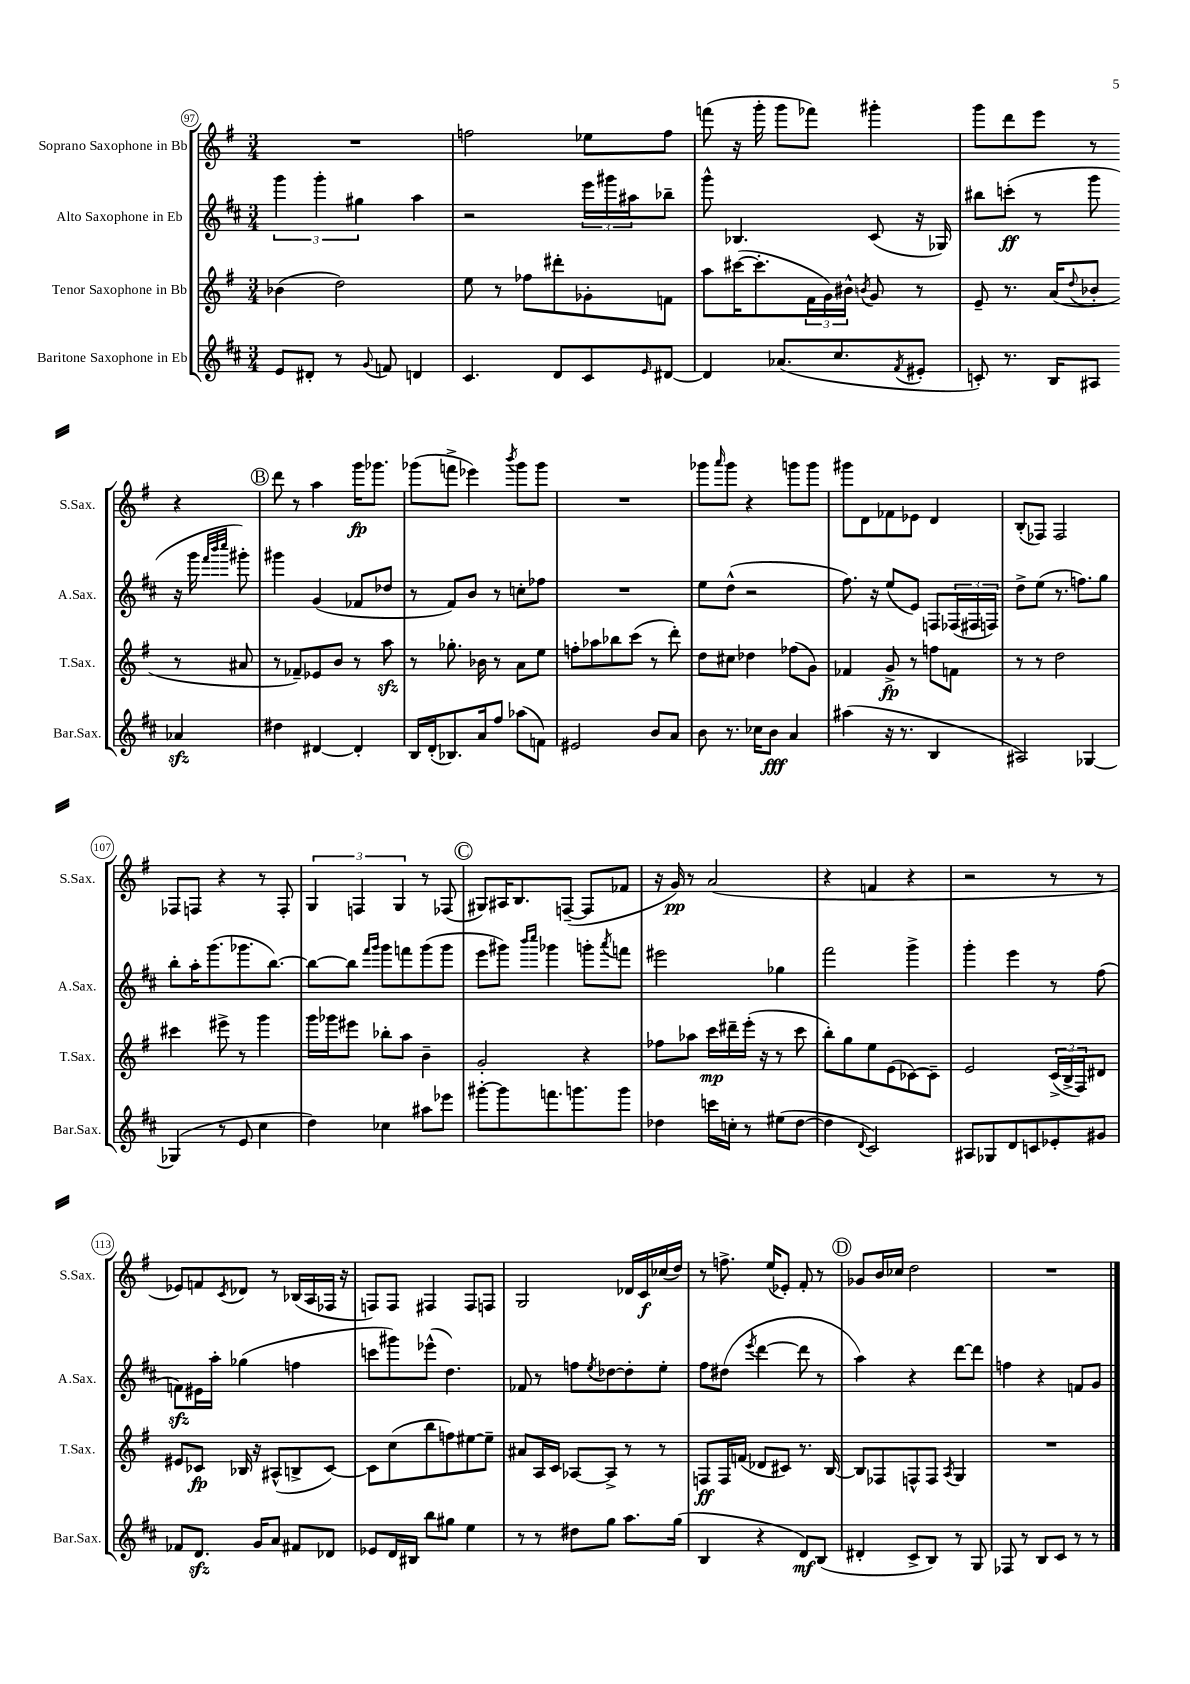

**kern	**dynam	**kern	**dynam	**kern	**dynam	**kern	**dynam
*part4	*part4	*part3	*part3	*part2	*part2	*part1	*part1
*staff4	*staff4	*staff3	*staff3	*staff2	*staff2	*staff1	*staff1
*I"Baritone Saxophone in Eb	*	*I"Tenor Saxophone in Bb	*	*I"Alto Saxophone in Eb	*	*I"Soprano Saxophone in Bb	*
*I'Bar.Sax.	*	*I'T.Sax.	*	*I'A.Sax.	*	*I'S.Sax.	*
*clefG2	*	*clefG2	*	*clefG2	*	*clefG2	*
*k[f#c#]	*	*k[f#]	*	*k[f#c#]	*	*k[f#]	*
*M3/4	*	*M3/4	*	*M3/4	*	*M3/4	*
=97	=97	=97	=97	=97	=97	=97	=97
8e/L	.	(4b-X\	.	6ggg\	.	2.r	.
8d#X'/J	.	.	.	.	.	.	.
.	.	.	.	6ggg'\	.	.	.
8r	.	2dd\)	.	.	.	.	.
.	.	.	.	6gg#X\	.	.	.
8qqg/	.	.	.	.	.	.	.
8fn/	.	.	.	.	.	.	.
4dn/	.	.	.	4aa\	.	.	.
=98	=98	=98	=98	=98	=98	=98	=98
4.c#/	.	8ee\	.	2r	.	2ffn\	.
.	.	8r	.	.	.	.	.
.	.	8ff-X\L	.	.	.	.	.
8d/L	.	8ddd#X'\	.	.	.	.	.
8c#/	.	8g-X'\	.	24eee\LL	.	8ee-X\L	.
.	.	.	.	24ggg#X\	.	.	.
.	.	.	.	24aa#X\J	.	.	.
16qqe/	.	.	.	.	.	.	.
[8d#X/J	.	8fn\J	.	8bb-X~\J	.	8ff\J	.
=99	=99	=99	=99	=99	=99	=99	=99
4d#/]	.	8aa\L	.	8ggg^^\	.	(8fffn\	.
.	.	([16ccc#X\K	.	4.B-X/	.	16r	.
.	.	8.ccc#'\]	.	.	.	16ggg'\	.
(8.a-X/L	.	.	.	.	.	8ggg\L	.
.	.	24f#\L	.	.	.	8fff-X\J)	.
.	.	24g\)	.	.	.	.	.
8.cc#/	.	.	.	.	.	.	.
.	.	24b#X^^\JJ	.	.	.	.	.
.	.	8qbn/	.	.	.	.	.
.	.	8g/	.	(8c#/	.	4ggg#X'\	.
8qf#/	.	.	.	.	.	.	.
8e#X'/J	.	8r	.	16r	.	.	.
.	.	.	.	16G-X/)	.	.	.
=100	=100	=100	=100	=100	=100	=100	=100
8cn'/)	.	8e~/	.	8bb#X\L	.	8ggg\L	.
8.r	.	8.r	.	(8cccn'\J	ff	8ddd\	.
.	.	.	.	8r	.	8eee\J	.
16B/KL	.	(16a/KL	.	.	.	.	.
.	.	8qqdd/	.	.	.	.	.
8A#X/J	.	8b-X'/J	.	8ggg\	.	8r	.
4a-Xzz/	.	8r	.	16r	.	4r	.
.	.	.	.	16ggg\	.	.	.
.	.	.	.	32qqfff#/LLL	.	.	.
.	.	.	.	32qqbbb/	.	.	.
.	.	.	.	32qqcccc#/JJJ	.	.	.
.	.	8a#X/	.	8ggg#X'\)	.	.	.
!!LO:LB:g=z
!!LO:REH:place=s1:t=B
=101	=101	=101	=101	=101	=101	=101	=101
4dd#X\	.	8r	.	4ggg#X\	.	8ddd\	.
.	.	8f-X~/L)	.	.	.	8r	.
[4d#X/	.	8e-X/	.	(4g/	.	4aa\	.
.	.	8b/J	.	.	.	.	.
4d#'/]	.	8r	.	8f-X/L	.	16ggg\KL	fp
.	.	.	.	.	.	8.ggg-X\J	.
.	.	8aazz\	.	8dd-X/J	.	.	.
=102	=102	=102	=102	=102	=102	=102	=102
16B/LL	.	8r	.	8r	.	(8ggg-X\L	.
(16d'/J	.	.	.	.	.	.	.
8.B-X/)	.	8.gg-X'\	.	8f#/L)	.	8fffn^\J	.
.	.	.	.	8b/J	.	4eee-X\)	.
16a/k	.	16b-X\	.	.	.	.	.
8ff#/J	.	8r	.	8r	.	.	.
.	.	.	.	.	.	8qbbb/	.
(8aa-X\L	.	8a\L	.	8ccn'\L	.	8ggg-\L	.
8fn\J)	.	8ee\J	.	8ff-X\J	.	8ggg-\J	.
=103	=103	=103	=103	=103	=103	=103	=103
2e#X/	.	8ffn'\L	.	2.r	.	2.r	.
.	.	8aa-X\	.	.	.	.	.
.	.	8bb-X\	.	.	.	.	.
.	.	(8ccc\J	.	.	.	.	.
8b/L	.	8r	.	.	.	.	.
8a/J	.	8ddd'\)	.	.	.	.	.
=104	=104	=104	=104	=104	=104	=104	=104
8b\	.	8dd\L	.	8ee\L	.	8ggg-X\L	.
.	.	.	.	.	.	16qqaaa/	.
8.r	.	8cc#X\J	.	(8dd^^\J	.	8ggg-\J	.
.	.	4dd-X\	.	2r	.	4r	.
16cc-X\KL	.	.	.	.	.	.	.
8b\J	fff	.	.	.	.	.	.
4a/	.	(8ff-X\L	.	.	.	8gggn\L	.
.	.	8g\J)	.	.	.	8ggg\J	.
=105	=105	=105	=105	=105	=105	=105	=105
(4aa#X\	.	4f-X/	.	8.ff#\)	.	8ggg#X\L	.
.	.	.	.	.	.	8d\	.
.	.	.	.	16r	.	.	.
16r	.	8g^/	fp	(8ee/L	.	8f-X\	.
8.r	.	.	.	.	.	.	.
.	.	8r	.	8e/J)	.	8e-X\J	.
4B/	.	8ffn\L	.	8Fn/L	.	4d/	.
.	.	8fn\J	.	(24F-X/L	.	.	.
.	.	.	.	24F#X/	.	.	.
.	.	.	.	24Fn/JJ)	.	.	.
=106	=106	=106	=106	=106	=106	=106	=106
2A#X/)	.	8r	.	8dd^\L	.	(8B'/L	.
.	.	8r	.	(8ee\J	.	8F-X/J)	.
.	.	2dd\	.	8.r	.	2F-/	.
.	.	.	.	8.ffn\L)	.	.	.
[4G-X/	.	.	.	.	.	.	.
.	.	.	.	8gg\J	.	.	.
!!LO:LB:g=z
=107	=107	=107	=107	=107	=107	=107	=107
(4G-X/]	.	4ccc#X\	.	8bb'\L	.	8F-X/L	.
.	.	.	.	16aa'\K	.	8Fn/J	.
.	.	.	.	(8.ggg\	.	.	.
8r	.	8eee#X^\	.	.	.	4r	.
8e/	.	8r	.	8.ggg-X\	.	.	.
4cc#\	.	4ggg\	.	.	.	8r	.
.	.	.	.	[8.bb\J)	.	.	.
.	.	.	.	.	.	8F'/	.
=108	=108	=108	=108	=108	=108	=108	=108
4dd\)	.	16ggg\LL	.	8bb\L_	.	6G/	.
.	.	16ggg-X\J	.	.	.	.	.
.	.	8eee#X\J	.	8bb\J]	.	.	.
.	.	.	.	.	.	6Fn/	.
.	.	.	.	16qqfff#/LL	.	.	.
.	.	.	.	16qqggg/JJ	.	.	.
4cc-X\	.	8bb-X'\L	.	8ggg\L	.	.	.
.	.	.	.	.	.	6G/	.
.	.	8aa\J	.	8fffn\	.	.	.
8aa#X\L	.	4b~\	.	(8ggg\	.	8r	.
8eee-X\J	.	.	.	8ggg\J	.	(8F-X/	.
!!LO:REH:place=s1:t=C
=109	=109	=109	=109	=109	=109	=109	=109
[8ggg#X'\L	.	2g'/	.	8eee\L	.	8G#X/L)	.
8ggg#\]	.	.	.	8ggg#X\J)	.	16A#X/K	.
.	.	.	.	.	.	8.B/	.
.	.	.	.	16qqbbb/LL	.	.	.
.	.	.	.	16qqcccc#/JJ	.	.	.
8.fffn\	.	.	.	4ggg-X\	.	.	.
.	.	.	.	.	.	([8Fn~/J	.
8.gggn\	.	.	.	.	.	.	.
.	.	4r	.	8gggn'\L	.	8F/L]	.
.	.	.	.	8qaaa/	.	.	.
8ggg\J	.	.	.	8fffn\J	.	8f-X/J	.
=110	=110	=110	=110	=110	=110	=110	=110
4dd-X\	.	8ff-X\L	.	2eee#X\	.	16r	.
.	.	.	.	.	.	16g/)	pp
.	.	8aa-X\J	.	.	.	8r	.
16cccn\LL	.	16ccc\LL	mp	.	.	(2a/	.
16ccn'\JJ	.	16ddd#X~\	.	.	.	.	.
8r	.	(16eee'\JJ	.	.	.	.	.
.	.	16r	.	.	.	.	.
(8ee#X\L	.	8r	.	4gg-X\	.	.	.
[8dd-\J	.	8ccc\	.	.	.	.	.
=111	=111	=111	=111	=111	=111	=111	=111
4dd-\]	.	8bb'\L)	.	2fff#\	.	4r	.
.	.	8gg\	.	.	.	.	.
8qqd/	.	.	.	.	.	.	.
2c#/)	.	8ee\	.	.	.	4fn/	.
.	.	(8e\	.	.	.	.	.
.	.	[8c-X\)	.	4ggg^\	.	4r	.
.	.	8c-~\J]	.	.	.	.	.
=112	=112	=112	=112	=112	=112	=112	=112
8A#X/L	.	2e/	.	4ggg'\	.	2r	.
8G-X/	.	.	.	.	.	.	.
8d/	.	.	.	4eee\	.	.	.
8cn/	.	.	.	.	.	.	.
8e-X'/	.	(24c^/LL	.	8r	.	8r	.
.	.	24B^/	.	.	.	.	.
.	.	24F#/J)	.	.	.	.	.
8g#X/J	.	8d#X/J	.	(8ff#\	.	8r	.
!!LO:LB:g=z
=113	=113	=113	=113	=113	=113	=113	=113
8f-X/L	.	8e#X/L	.	8fnzz\L)	.	8e-X/L)	.
8.dzz/J	.	8c-X/J	fp	16e#X\L	.	8fn/	.
.	.	.	.	16aa'\JJ	.	.	.
.	.	.	.	.	.	8qc/	.
.	.	16B-X/	.	(4gg-X\	.	8d-X/J	.
16g/KL	.	16r	.	.	.	.	.
8a/J	.	(8A#X^^/L	.	.	.	8r	.
8f#X/L	.	8Bn^/	.	4ffn\	.	(16B-X/LL	.
.	.	.	.	.	.	16A/	.
8d-X/J	.	[8c-/J)	.	.	.	16F-X/JJ	.
.	.	.	.	.	.	16r	.
=114	=114	=114	=114	=114	=114	=114	=114
8e-X/L	.	8c-\L]	.	8cccn\L	.	8Fn/L)	.
16d/L	.	(8cc\	.	8ggg#X\)	.	8F/J	.
16B#X/JJ	.	.	.	.	.	.	.
8bb\L	.	8bb\	.	(8eee-X^^\J	.	4F#X/	.
8gg#X\J	.	8ffn\)	.	4.dd\)	.	.	.
4ee\	.	[8ee#X\	.	.	.	8F#/L	.
.	.	8ee#~\J]	.	.	.	8Fn/J	.
=115	=115	=115	=115	=115	=115	=115	=115
8r	.	8a#X/L	.	8f-X/	.	2G/	.
8r	.	16A/L	.	8r	.	.	.
.	.	16c/JJ	.	.	.	.	.
8dd#X\L	.	[8A-X/L	.	8ffn\L	.	.	.
.	.	.	.	8qee/	.	.	.
8gg\J	.	8A-^/J]	.	[8dd-X\	.	.	.
8.aa\L	.	8r	.	8dd-'\]	.	16d-X/LL	.
.	.	.	.	.	.	16c/	f
.	.	8r	.	8ee'\J	.	(16cc-X/	.
(16gg\Jk	.	.	.	.	.	16dd/JJ)	.
=116	=116	=116	=116	=116	=116	=116	=116
4B/	.	8Fn/L	ff	8ff#\L	.	8r	.
.	.	16F/L	.	(8dd#X\J	.	8.ffn^\	.
.	.	(16fn/JJ	.	.	.	.	.
.	.	.	.	8qeee/	.	.	.
4r	.	8d-X/L	.	[4ddd\	.	.	.
.	.	.	.	.	.	(16ee/KL	.
.	.	8c#X/J)	.	.	.	8e-X'/J)	.
8d/L)	mf	8.r	.	8ddd\]	.	8f#'/	.
(8B/J	.	.	.	8r	.	8r	.
.	.	[16B/	.	.	.	.	.
!!LO:REH:place=s1:t=D
=117	=117	=117	=117	=117	=117	=117	=117
4d#X'/	.	8B/L]	.	4aa\)	.	8g-X/L	.
.	.	8F-X/	.	.	.	16b/L	.
.	.	.	.	.	.	16cc-X/JJ	.
8c#^/L	.	8Fn^^/	.	4r	.	2dd\	.
8B/J)	.	8F/J	.	.	.	.	.
.	.	8qA/	.	.	.	.	.
8r	.	4G/	.	[8ddd\L	.	.	.
8G/	.	.	.	8ddd\J]	.	.	.
=118	=118	=118	=118	=118	=118	=118	=118
8F-X/	.	2.r	.	4ffn\	.	2.r	.
8r	.	.	.	.	.	.	.
8B/L	.	.	.	4r	.	.	.
8c#/J	.	.	.	.	.	.	.
8r	.	.	.	8fn/L	.	.	.
8r	.	.	.	8g/J	.	.	.
==	==	==	==	==	==	==	==
*-	*-	*-	*-	*-	*-	*-	*-
